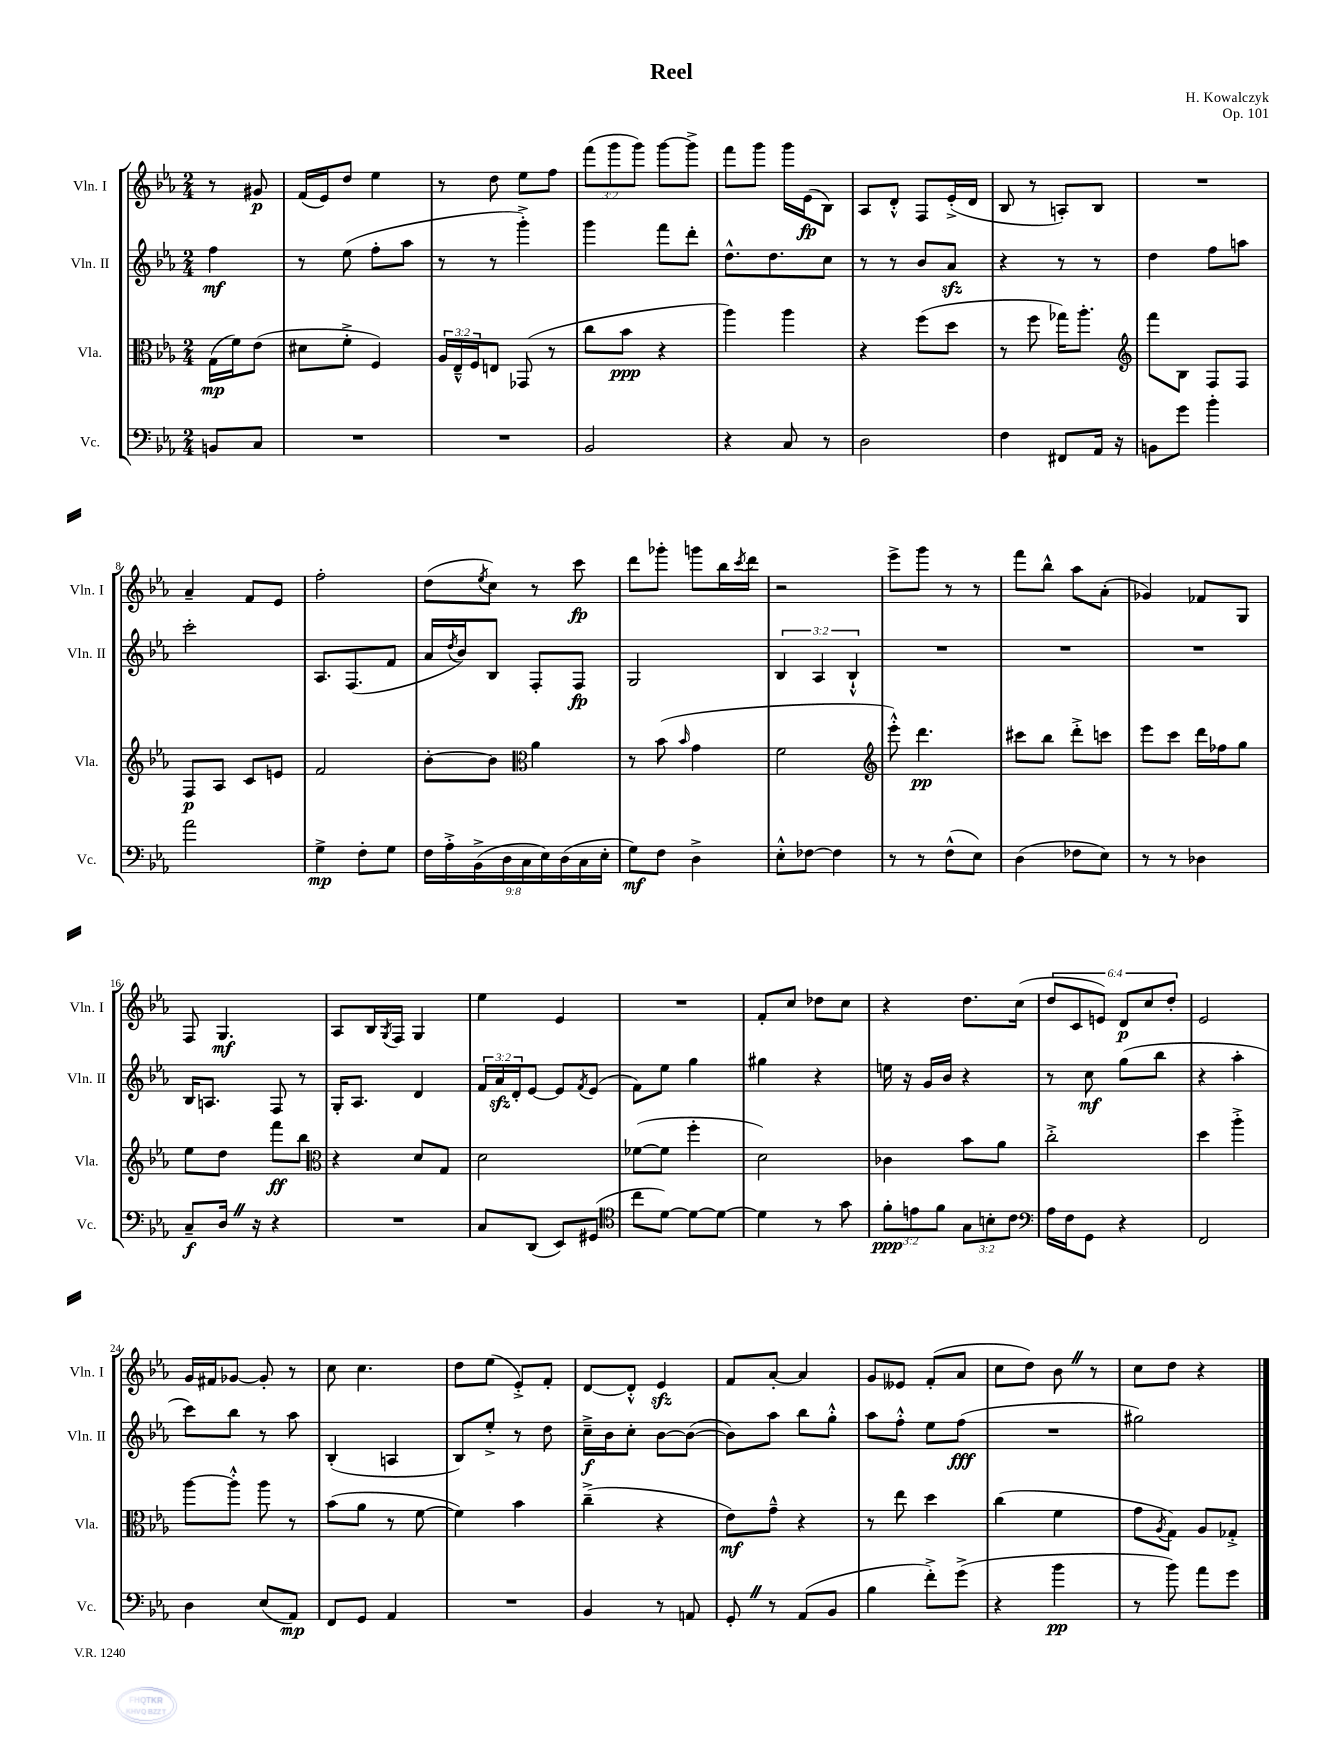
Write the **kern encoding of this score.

**kern	**dynam	**kern	**dynam	**kern	**dynam	**kern	**dynam
*part4	*part4	*part3	*part3	*part2	*part2	*part1	*part1
*staff4	*staff4	*staff3	*staff3	*staff2	*staff2	*staff1	*staff1
*I"Vc.	*	*I"Vla.	*	*I"Vln. II	*	*I"Vln. I	*
*I'Vc.	*	*I'Vla.	*	*I'Vln. II	*	*I'Vln. I	*
*clefF4	*	*clefC3	*	*clefG2	*	*clefG2	*
*k[b-e-a-]	*	*k[b-e-a-]	*	*k[b-e-a-]	*	*k[b-e-a-]	*
*M2/4	*	*M2/4	*	*M2/4	*	*M2/4	*
=	=	=	=	=	=	=	=
8BBn/L	.	(16G\LL	mp	4ff\	mf	8r	.
.	.	16f\J)	.	.	.	.	.
8C/J	.	(8e-\J	.	.	.	8g#X/	p
=1	=1	=1	=1	=1	=1	=1	=1
2r	.	8d#X\L	.	8r	.	(16f/LL	.
.	.	.	.	.	.	16e-/J)	.
.	.	8f'^\J	.	(8ee-\	.	8dd/J	.
.	.	4F/)	.	8ff'\L	.	4ee-\	.
.	.	.	.	8aa-\J	.	.	.
=2	=2	=2	=2	=2	=2	=2	=2
2r	.	24A-/LL	.	8r	.	8r	.
.	.	24E-~^^/	.	.	.	.	.
.	.	24F/J	.	.	.	.	.
.	.	8En/J	.	8r	.	8dd\	.
.	.	(8GG-X/	.	4ggg'^\)	.	8ee-\L	.
.	.	8r	.	.	.	8ff\J	.
=3	=3	=3	=3	=3	=3	=3	=3
2BB-/	.	8cc\L	.	4ggg\	.	(12fff\L	.
.	.	.	.	.	.	12ggg\	.
.	.	8b-\J	ppp	.	.	.	.
.	.	.	.	.	.	12ggg\J)	.
.	.	4r	.	8fff\L	.	[8ggg\L	.
.	.	.	.	8ddd'\J	.	8ggg^\J]	.
=4	=4	=4	=4	=4	=4	=4	=4
4r	.	4aa-\)	.	8.dd^^\L	.	8fff\L	.
.	.	.	.	.	.	8ggg\J	.
.	.	.	.	8.dd\	.	.	.
8C/	.	4aa-\	.	.	.	16ggg\LL	.
.	.	.	.	.	.	(16e-\J	fp
8r	.	.	.	8cc\J	.	8B-\J)	.
=5	=5	=5	=5	=5	=5	=5	=5
2D\	.	4r	.	8r	.	8A-/L	.
.	.	.	.	8r	.	8d'^^/J	.
.	.	(8ff\L	.	8b-/L	.	8F/L	.
.	.	8dd\J	.	8a-zz/J	.	(16e-'^/L	.
.	.	.	.	.	.	16d/JJ	.
=6	=6	=6	=6	=6	=6	=6	=6
4F\	.	8r	.	4r	.	8B-/	.
.	.	8ff\	.	.	.	8r	.
8FF#X/L	.	16gg-X\KL)	.	8r	.	8An'/L)	.
.	.	8.aa-'\J	.	.	.	.	.
16AA-/Jk	.	.	.	8r	.	8B-/J	.
16r	.	.	.	.	.	.	.
=7	=7	=7	=7	=7	=7	=7	=7
*	*	*clefG2	*	*	*	*	*
8BBn\L	.	8fff\L	.	4dd\	.	2r	.
8g\J	.	8B-\J	.	.	.	.	.
4b-'\	.	8F/L	.	8ff\L	.	.	.
.	.	8F/J	.	8aan\J	.	.	.
!!LO:LB:g=z
=8	=8	=8	=8	=8	=8	=8	=8
2a-\	.	8F/L	p	2ccc'\	.	4a-~/	.
.	.	8A-/J	.	.	.	.	.
.	.	8c/L	.	.	.	8f/L	.
.	.	8en/J	.	.	.	8e-/J	.
=9	=9	=9	=9	=9	=9	=9	=9
4G^\	mp	2f/	.	8.A-/L	.	2ff'\	.
.	.	.	.	(8.F/	.	.	.
8F'\L	.	.	.	.	.	.	.
8G\J	.	.	.	8f/J	.	.	.
=10	=10	=10	=10	=10	=10	=10	=10
18F\LL	.	[8b-'\L	.	16a-/LL	.	(8dd\L	.
18A-'^\	.	.	.	.	.	.	.
.	.	.	.	8qdd/	.	.	.
.	.	.	.	16b-/J)	.	.	.
(18BB-^\	.	.	.	.	.	.	.
.	.	.	.	.	.	8qee-/	.
.	.	8b-\J]	.	8B-/J	.	8cc\J)	.
18D\	.	.	.	.	.	.	.
18C\	.	.	.	.	.	.	.
*	*	*clefC3	*	*	*	*	*
.	.	4a-\	.	8F'/L	.	8r	.
18E-\)	.	.	.	.	.	.	.
(18D\	.	.	.	.	.	.	.
.	.	.	.	8F/J	fp	8ccc\	fp
18C\	.	.	.	.	.	.	.
18E-'\JJ	.	.	.	.	.	.	.
=11	=11	=11	=11	=11	=11	=11	=11
8G\L)	mf	8r	.	2G/	.	8ddd\L	.
8F\J	.	(8b-\	.	.	.	8ggg-X'\J	.
.	.	16qqb-/	.	.	.	.	.
4D^\	.	4g\	.	.	.	8gggn\L	.
.	.	.	.	.	.	16bb-\L	.
.	.	.	.	.	.	8qccc/	.
.	.	.	.	.	.	16ddd\JJ	.
=12	=12	=12	=12	=12	=12	=12	=12
8E-'^^\L	.	2f\	.	6B-/	.	2r	.
[8F-X\J	.	.	.	.	.	.	.
.	.	.	.	6A-/	.	.	.
4F-\]	.	.	.	.	.	.	.
.	.	.	.	6B-`^^/	.	.	.
=13	=13	=13	=13	=13	=13	=13	=13
*	*	*clefG2	*	*	*	*	*
8r	.	8eee-'^^\)	.	2r	.	8eee-^\L	.
8r	.	4.ddd\	pp	.	.	8ggg\J	.
(8F^^\L	.	.	.	.	.	8r	.
8E-\J)	.	.	.	.	.	8r	.
=14	=14	=14	=14	=14	=14	=14	=14
(4D\	.	8ccc#X\L	.	2r	.	8fff\L	.
.	.	8bb-\J	.	.	.	8bb-^^\J	.
8F-X\L	.	8ddd'^\L	.	.	.	8aa-\L	.
8E-\J)	.	8cccn\J	.	.	.	(8a-'\J	.
=15	=15	=15	=15	=15	=15	=15	=15
8r	.	8eee-\L	.	2r	.	4g-X/)	.
8r	.	8ccc\J	.	.	.	.	.
4D-X\	.	16ddd\LL	.	.	.	8f-X/L	.
.	.	16ff-X\J	.	.	.	.	.
.	.	8gg\J	.	.	.	8G/J	.
!!LO:LB:g=z
=16	=16	=16	=16	=16	=16	=16	=16
8C~/L	f	8ee-\L	.	16B-/KL	.	8F/	.
.	.	.	.	8.An/J	.	.	.
16DZ/Jk	.	8dd\J	.	.	.	4.G/	mf
16r	.	.	.	.	.	.	.
4r	.	8fff\L	ff	8F/	.	.	.
.	.	8bb-\J	.	8r	.	.	.
=17	=17	=17	=17	=17	=17	=17	=17
*	*	*clefC3	*	*	*	*	*
2r	.	4r	.	16G'/KL	.	8A-/L	.
.	.	.	.	8.A-/J	.	.	.
.	.	.	.	.	.	16B-/L	.
.	.	.	.	.	.	8qG/	.
.	.	.	.	.	.	16F/JJ	.
.	.	8d/L	.	4d/	.	4G/	.
.	.	8G/J	.	.	.	.	.
=18	=18	=18	=18	=18	=18	=18	=18
8C/L	.	2d\	.	24f/LL	.	4ee-\	.
.	.	.	.	24a-zz/	.	.	.
.	.	.	.	24d'/J	.	.	.
(8DD/J	.	.	.	[8e-/J	.	.	.
8EE-/L)	.	.	.	8e-/L]	.	4e-/	.
.	.	.	.	8qf/	.	.	.
(8GG#X/J	.	.	.	(8e-/J	.	.	.
=19	=19	=19	=19	=19	=19	=19	=19
*clefC4	*	*	*	*	*	*	*
8cc\L	.	([8f-X\L	.	8f\L)	.	2r	.
[8d\J)	.	8f-\J]	.	8ee-\J	.	.	.
8d\L_	.	4ff'\	.	4gg\	.	.	.
8d\J_	.	.	.	.	.	.	.
=20	=20	=20	=20	=20	=20	=20	=20
4d\]	.	2d\)	.	4gg#X\	.	8f'/L	.
.	.	.	.	.	.	8cc/J	.
8r	.	.	.	4r	.	8dd-X\L	.
8g\	.	.	.	.	.	8cc\J	.
=21	=21	=21	=21	=21	=21	=21	=21
12f'\L	ppp	4c-X\	.	16een\	.	4r	.
.	.	.	.	16r	.	.	.
12en\	.	.	.	.	.	.	.
.	.	.	.	16g/LL	.	.	.
12f\J	.	.	.	.	.	.	.
.	.	.	.	16b-/JJ	.	.	.
12G\L	.	8b-\L	.	4r	.	8.dd\L	.
12Bn'\	.	.	.	.	.	.	.
.	.	8a-\J	.	.	.	.	.
12c\J	.	.	.	.	.	.	.
.	.	.	.	.	.	(16cc\Jk	.
=22	=22	=22	=22	=22	=22	=22	=22
*clefF4	*	*	*	*	*	*	*
16A-\LL	.	2cc'^\	.	8r	.	12dd/L	.
16F\J	.	.	.	.	.	.	.
.	.	.	.	.	.	12c/	.
8GG\J	.	.	.	8cc\	mf	.	.
.	.	.	.	.	.	12en/J)	.
4r	.	.	.	(8gg\L	.	12d/L	p
.	.	.	.	.	.	12cc/	.
.	.	.	.	8bb-\J	.	.	.
.	.	.	.	.	.	12dd'/J	.
=23	=23	=23	=23	=23	=23	=23	=23
2FF/	.	4dd\	.	4r	.	2e-/	.
.	.	4aa-'^\	.	4aa-'\	.	.	.
!!LO:LB:g=z
=24	=24	=24	=24	=24	=24	=24	=24
4D\	.	[8aa-\L	.	8ccc\L)	.	16g/LL	.
.	.	.	.	.	.	16f#X/J	.
.	.	8aa-'^^\J]	.	8bb-\J	.	[8g-X/J	.
(8E-/L	.	8aa-\	.	8r	.	8g-'/]	.
8AA-/J)	mp	8r	.	8aa-\	.	8r	.
=25	=25	=25	=25	=25	=25	=25	=25
8FF/L	.	(8b-\L	.	(4B-'/	.	8cc\	.
8GG/J	.	8a-\J	.	.	.	4.cc\	.
4AA-/	.	8r	.	4An/	.	.	.
.	.	[8f\	.	.	.	.	.
=26	=26	=26	=26	=26	=26	=26	=26
2r	.	4f\])	.	8B-/L)	.	8dd\L	.
.	.	.	.	8ee-'^/J	.	(8ee-\J	.
.	.	4b-\	.	8r	.	8e-'^/L)	.
.	.	.	.	8dd\	.	8f'/J	.
=27	=27	=27	=27	=27	=27	=27	=27
4BB-/	.	(4cc~^\	.	16cc~^\LL	f	[8d/L	.
.	.	.	.	16b-\J	.	.	.
.	.	.	.	8cc'\J	.	8d'^^/J]	.
8r	.	4r	.	[8b-\L	.	4e-zz/	.
8AAn/	.	.	.	(8b-\J_	.	.	.
=28	=28	=28	=28	=28	=28	=28	=28
8GG'Z/	.	8e-\L)	mf	8b-\L])	.	8f/L	.
8r	.	8g~^^\J	.	8aa-\J	.	[8a-'/J	.
(8AA-/L	.	4r	.	8bb-\L	.	4a-/]	.
8BB-/J	.	.	.	8gg'^^\J	.	.	.
=29	=29	=29	=29	=29	=29	=29	=29
4B-\	.	8r	.	8aa-\L	.	8g/L	.
.	.	8ee-\	.	8ff'^^\J	.	8e--X/J	.
8f'^\L)	.	4dd\	.	8ee-\L	.	(8f'/L	.
(8g^\J	.	.	.	(8ff\J	fff	8a-/J	.
=30	=30	=30	=30	=30	=30	=30	=30
4r	.	(4cc\	.	2r	.	8cc\L	.
.	.	.	.	.	.	8dd\J)	.
4b-\	pp	4f\	.	.	.	8b-Z\	.
.	.	.	.	.	.	8r	.
=31	=31	=31	=31	=31	=31	=31	=31
8r	.	8g\L	.	2gg#X\)	.	8cc\L	.
.	.	8qA-/	.	.	.	.	.
8b-\)	.	8G\J)	.	.	.	8dd\J	.
8a-\L	.	8A-/L	.	.	.	4r	.
8g\J	.	8G-X'^/J	.	.	.	.	.
==	==	==	==	==	==	==	==
*-	*-	*-	*-	*-	*-	*-	*-
